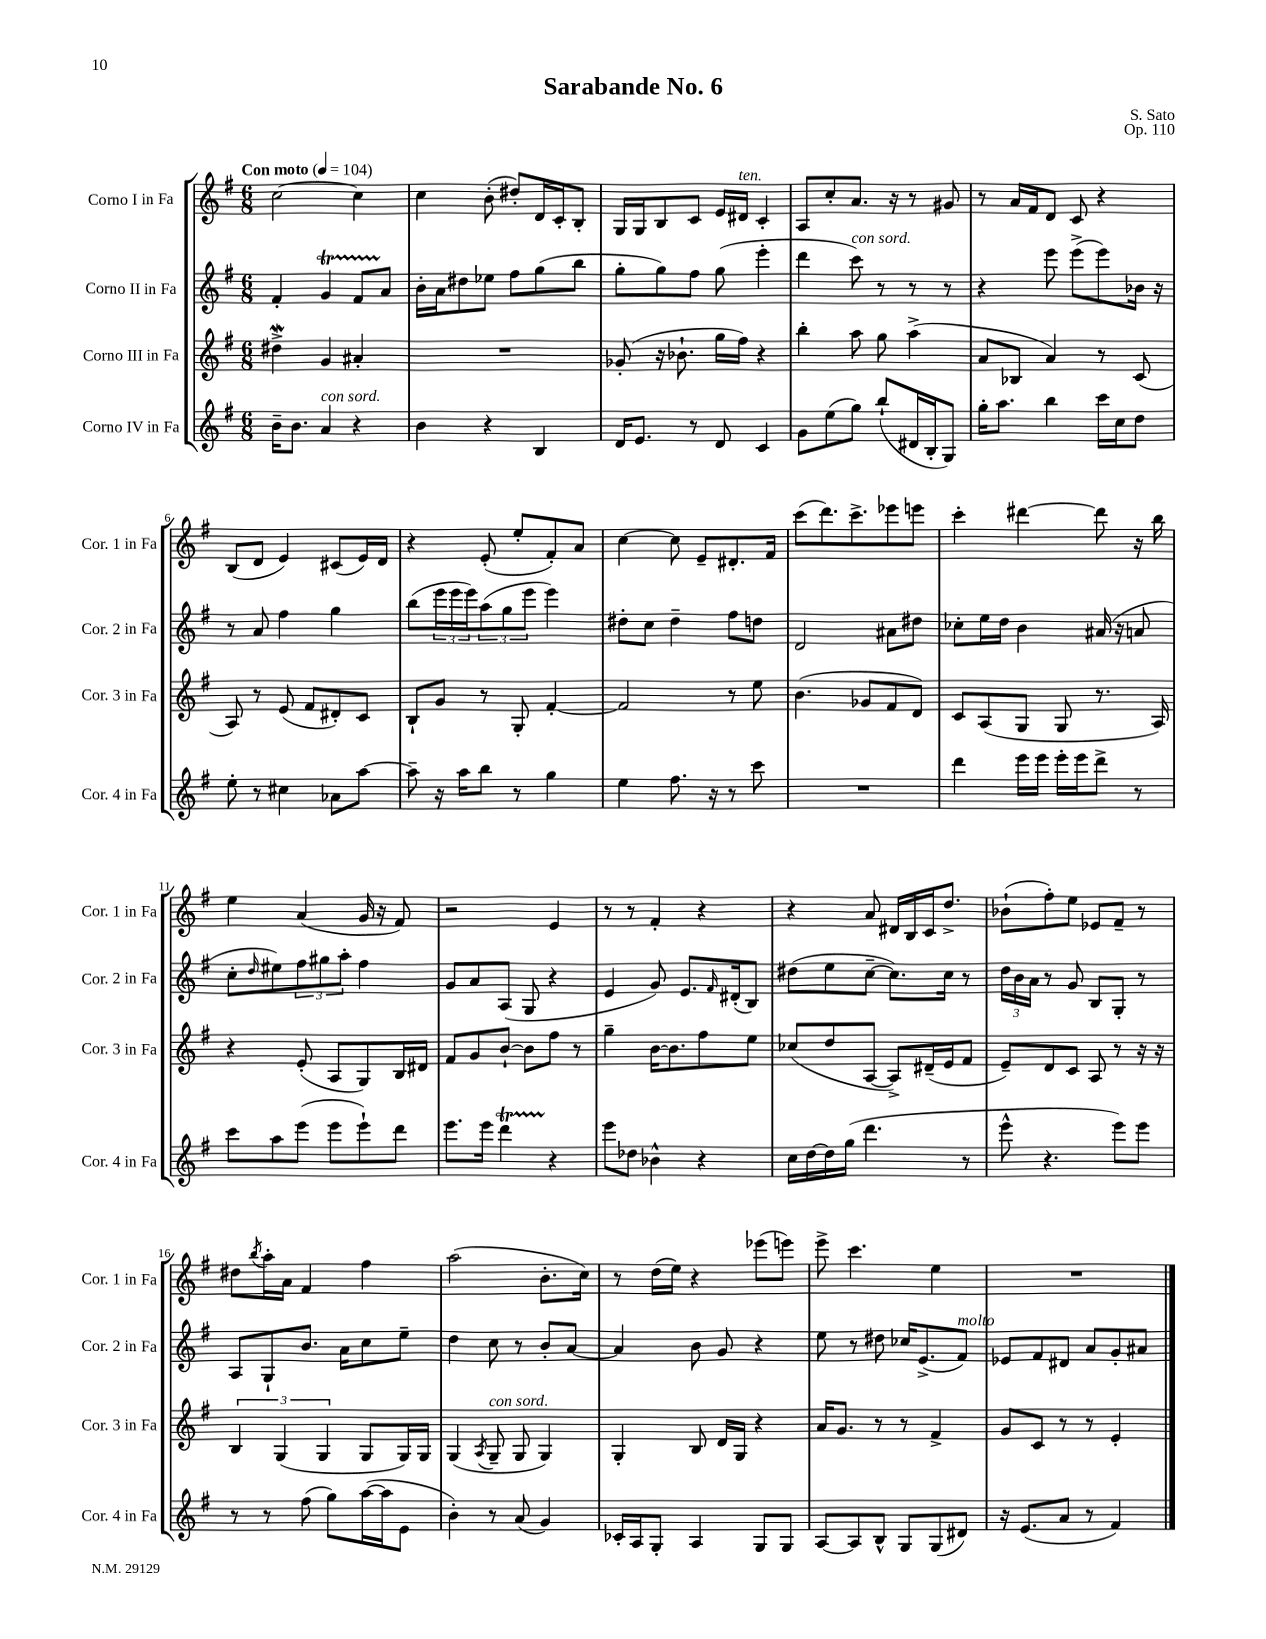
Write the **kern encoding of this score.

**kern	**kern	**kern	**kern
*part4	*part3	*part2	*part1
*staff4	*staff3	*staff2	*staff1
*I"Corno IV in Fa	*I"Corno III in Fa	*I"Corno II in Fa	*I"Corno I in Fa
*I'Cor. 4 in Fa	*I'Cor. 3 in Fa	*I'Cor. 2 in Fa	*I'Cor. 1 in Fa
*clefG2	*clefG2	*clefG2	*clefG2
*k[f#]	*k[f#]	*k[f#]	*k[f#]
*M6/8	*M6/8	*M6/8	*M6/8
*MM104	*MM104	*MM104	*MM104
=1	=1	=1	=1
!	!	!	!LO:TX:a:B:t=Con moto
16b~\KL	4dd#XW^\	4f#'/	[2cc\
8.b\J	.	.	.
!LO:TX:a:i:t=con sord.	!	!	!
4a/	4g/	4gT/	.
4r	4a#X'/	8f#TTT/L	4cc\]
.	.	8a/J	.
=2	=2	=2	=2
4b\	2.r	16b'\LL	4cc\
.	.	16a\J	.
.	.	8dd#X\	.
4r	.	8ee-X\J	(8b'\
.	.	8ff#\L	8dd#X'/L)
4B/	.	(8gg\	16d/L
.	.	.	16c'/J
.	.	8bb\J	8B'/J
=3	=3	=3	=3
16d/KL	(8g-X'/	8gg'\L	16G/LL
8.e/J	.	.	16G/J
.	16r	8gg\)	8B/
.	8.b-X`\	.	.
8r	.	8ff#\J	8c/J
8d/	16gg\LL	(8gg\	16e/LL
!	!	!	!LO:TX:a:i:t=ten.
.	16ff#\JJ)	.	16d#X/JJ
4c/	4r	4eee'\	4c'/
=4	=4	=4	=4
8g\L	4bb'\	4ddd\	8A/L
(8ee\	.	.	8cc'/
!	!	!LO:TX:a:i:t=con sord.	!
8gg\J)	8aa\	8ccc\)	8.a/J
(8bb`/L	8gg\	8r	.
.	.	.	16r
16d#X/L	(4aa^\	8r	8r
16B'/J	.	.	.
8G/J)	.	8r	8g#X/
=5	=5	=5	=5
16gg'\KL	8a/L	4r	8r
8.aa\J	.	.	.
.	8B-X/J	.	16a/LL
.	.	.	16f#/J
4bb\	4a/)	8eee\	8d/J
.	.	(8eee^\L	8c/
16ccc\LL	8r	8eee\)	4r
16cc\J	.	.	.
8dd\J	(8c/	16b-X\Jk	.
.	.	16r	.
!!LO:LB:g=z
=6	=6	=6	=6
8ee'\	8A/)	8r	(8B/L
8r	8r	8a/	8d/J
4cc#X\	(8e/	4ff#\	4e/)
.	8f#/L	.	.
8a-X\L	8d#X'/)	4gg\	(8c#X/L
[8aa\J	8c/J	.	16e/L)
.	.	.	16d/JJ
=7	=7	=7	=7
8aa~\]	8B`/L	(8bb\L	4r
16r	8g/J	24eee\L	.
.	.	24eee\	.
16aa\KL	.	.	.
.	.	24eee\J)	.
8bb\J	8r	(12aa\	(8e'/
.	.	12gg\	.
8r	8G'/	.	8ee'/L
.	.	12eee\J	.
4gg\	[4f#'/	4eee\)	8f#'/)
.	.	.	8a/J
=8	=8	=8	=8
4ee\	2f#/]	8dd#X'\L	[4cc\
.	.	8cc\J	.
8.ff#\	.	4dd#~\	8cc\]
.	.	.	8e~/L
16r	.	.	.
8r	8r	8ff#\L	8.d#X'/
8ccc\	8ee\	8ddn\J	.
.	.	.	16f#/Jk
=9	=9	=9	=9
2.r	(4.b\	2d/	(8ccc\L
.	.	.	8.ddd\)
.	.	.	8.ccc^\
.	8g-X/L	.	.
.	8f#/	8a#X\L	8eee-X\
.	8d/J)	8dd#X\J	8eeen\J
=10	=10	=10	=10
4ddd\	8c/L	8cc-X'\L	4ccc'\
.	(8A/	16ee\L	.
.	.	16dd\JJ	.
16eee\LL	8G/J	4b\	[4ddd#X\
16eee\JJ	.	.	.
16eee'\LL	8G/	.	.
16eee\J	.	.	.
8ddd^\J	8.r	(16a#X/	8ddd#\]
.	.	16r	.
8r	.	8an/	16r
.	16A/)	.	16bb\
!!LO:LB:g=z
=11	=11	=11	=11
8ccc\L	4r	8cc'\L	4ee\
.	.	16qqdd/	.
8aa\	.	8ee#X\)	.
(8eee\J	(8e'/	12ff#\	(4a/
.	.	12gg#X\	.
8eee\L	8A/L	.	.
.	.	12aa'\J	.
8eee`\)	8G/)	4ff#\	16g/
.	.	.	16r
8ddd\J	16B/L	.	8f#/)
.	16d#X/JJ	.	.
=12	=12	=12	=12
8.eee\L	8f#/L	8g/L	2r
.	8g/	8a/	.
16eee\Jk	.	.	.
4dddT\	[8b`/J	(8A/J	.
.	8b\L]	8G/	.
4r	8ff#\J	4r	4e/
.	8r	.	.
=13	=13	=13	=13
8eee\L	4gg~\	4e/	8r
8dd-X\J	.	.	8r
4b-X^^\	[16b\KL	8g/)	4f#'/
.	8.b\]	.	.
.	.	8.e/L	.
4r	8ff#\	.	4r
.	.	16qqf#/	.
.	.	(16d#X'/k	.
.	8ee\J	8B/J)	.
=14	=14	=14	=14
16cc\LL	(8cc-X/L	(8dd#X\L	4r
[16dd\	.	.	.
16dd\]	8dd/	8ee\	.
(16gg\JJ	.	.	.
4.ddd\	[8A/J	[8cc~\J	8a/
.	8A^/L])	8.cc\L])	16d#X/LL
.	.	.	16B/
.	(16d#X~/L	.	16c/J
.	16e/J	16cc\Jk	8.dd^/J
8r	8f#/J	8r	.
=15	=15	=15	=15
8eee^^\	8e~/L)	24dd\LL	(8b-X`\L
.	.	24b\	.
.	.	24a\JJ	.
4.r	8d/	8r	8ff#'\)
.	8c/J	8g/	8ee\J
.	8A/	8B/L	8e-X/L
8eee\L)	8r	8G'/J	8f#~/J
8eee\J	16r	8r	8r
.	16r	.	.
!!LO:LB:g=z
=16	=16	=16	=16
8r	6B/	8A/L	8dd#X\L
.	.	.	8qbb/
8r	.	8G`/	16aa'\L
.	(6G/	.	.
.	.	.	16a\JJ
(8ff#\	.	8.b/J	4f#/
.	6G/	.	.
8gg\L)	.	.	.
.	.	16a\KL	.
([16aa\L	8G/L	8cc\	4ff#\
16aa\J]	.	.	.
8e\J	16G/L)	8ee~\J	.
.	16G/JJ	.	.
=17	=17	=17	=17
4b'\)	(4G/	4dd\	(2aa\
.	8qA/	.	.
!	!LO:TX:a:i:t=con sord.	!	!
8r	8G~/	8cc\	.
(8a/	8G/	8r	.
4g/)	4G/)	8b'/L	8.b'\L
.	.	[8a/J	.
.	.	.	16cc\Jk)
=18	=18	=18	=18
16c-X'/LL	4G'/	4a/]	8r
16A/J	.	.	.
8G'/J	.	.	(16dd\LL
.	.	.	16ee\JJ)
4A/	8B/	8b\	4r
.	16d/LL	8g/	.
.	16G/JJ	.	.
8G/L	4r	4r	(8eee-X\L
8G/J	.	.	8eeen\J)
=19	=19	=19	=19
[8A/L	16a/KL	8ee\	8eee^\
.	8.g/J	.	.
8A/]	.	8r	4.ccc\
8B^^/J	8r	8dd#X\	.
8G/L	8r	16cc-X/KL	.
.	.	(8.e^/	.
(8G/	4f#^/	.	4ee\
!	!	!LO:TX:a:i:t=molto	!
8d#X/J)	.	8f#/J)	.
=20	=20	=20	=20
16r	8g/L	8e-X/L	2.r
(8.e/L	.	.	.
.	8c/J	8f#/	.
8a/J	8r	8d#X/J	.
8r	8r	8a/L	.
4f#/)	4e'/	8g'/	.
.	.	8a#X/J	.
==	==	==	==
*-	*-	*-	*-
